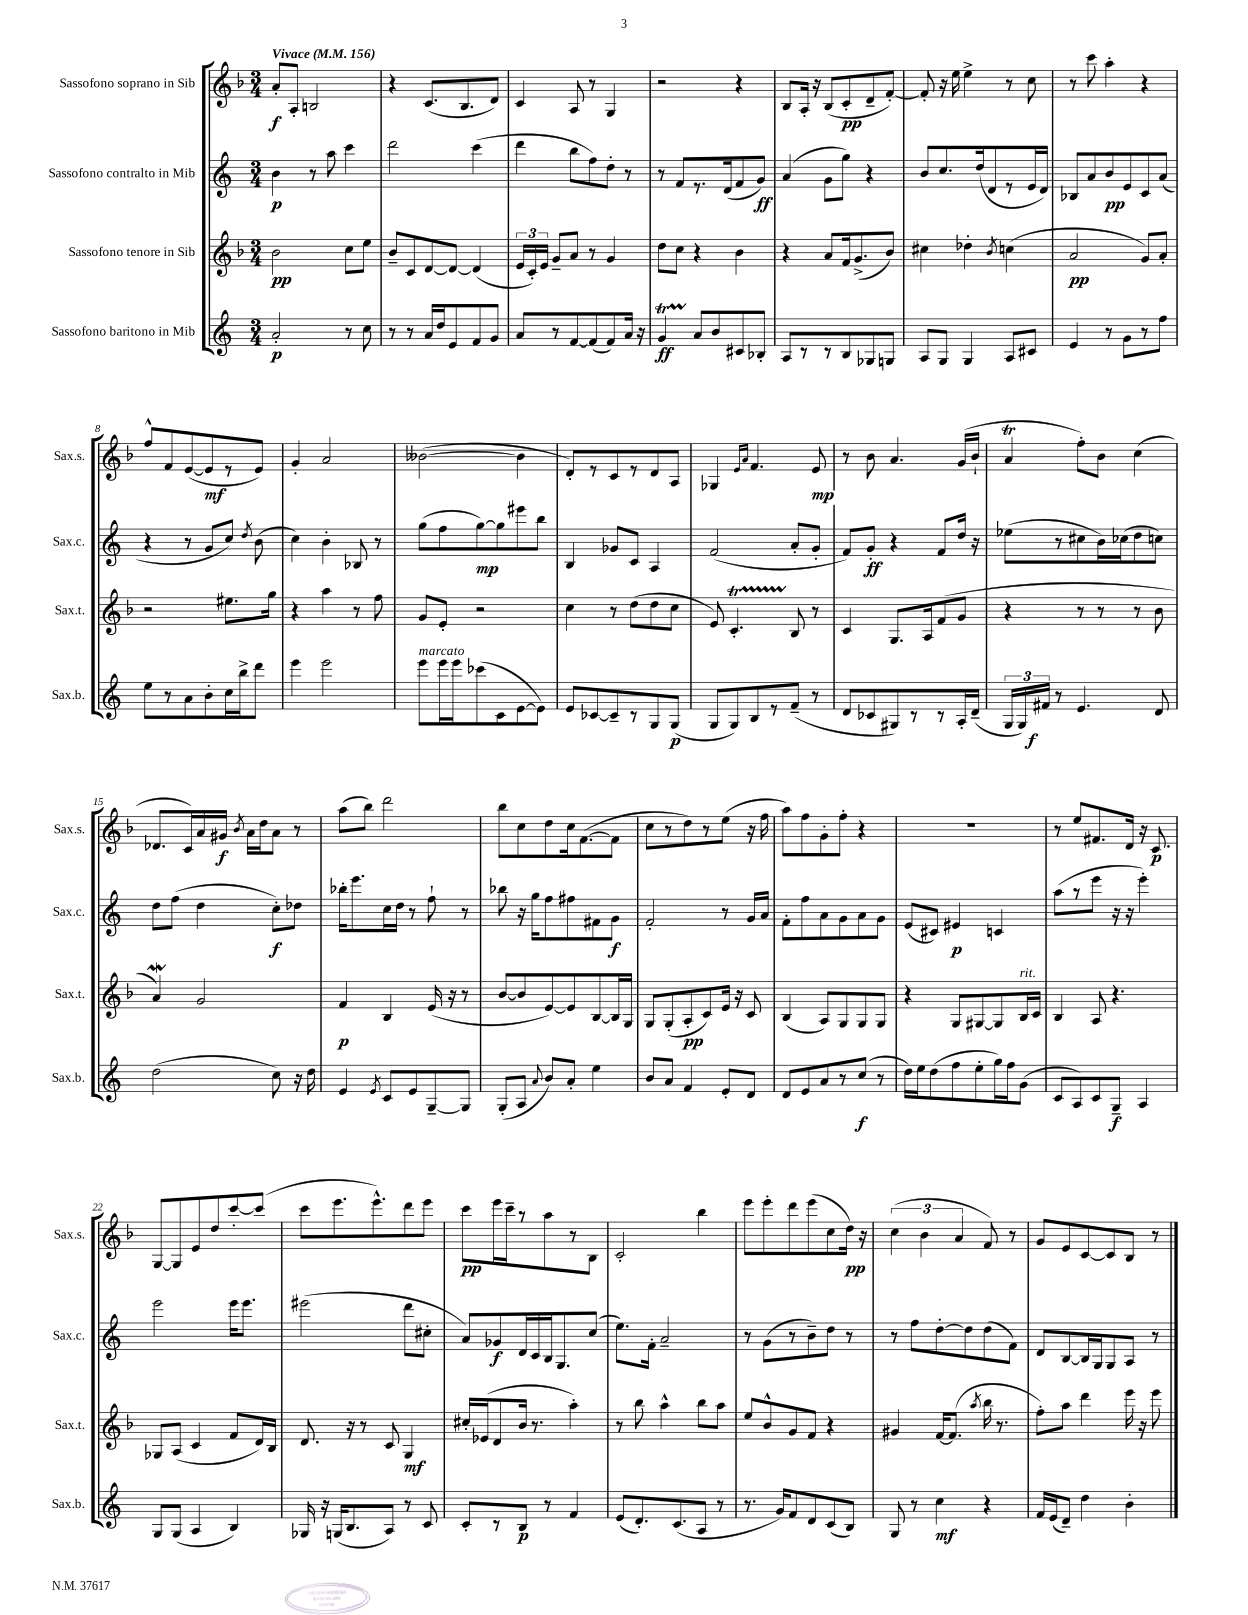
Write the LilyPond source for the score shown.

<<
\new StaffGroup <<
\new Staff = "s0" \with { instrumentName = "Sassofono soprano in Sib" shortInstrumentName = "Sax.s." } {
    \clef treble \key f \major \numericTimeSignature \time 3/4 \tempo "Vivace" 4 = 156
    \autoBeamOff a'8[-.\f a8]-. b2 |
    r4 c'8.[( bes8. d'8]) |
    c'4 a8 r8 g4 |
    r2 r4 |
    bes8[ a16]-. r16 bes8[( c'8-.\pp d'8-- f'8]~-.) |
    f'8-. r16 e''16 e''4-> r8 c''8 |
    r8 c'''8 a''4-. r4 |
    f''8[-^ f'8 e'8~( e'8\mf r8 e'8]) |
    g'4-. a'2 |
    beses'2~( beses'4 |
    d'8[-.) r8 c'8 r8 d'8 a8] |
    ges4 \grace { e'16[ a'16] } f'4. e'8\mp |
    r8 bes'8 a'4. g'16[( bes'16]-! |
    a'4\trill f''8[-.) bes'8] c''4( |
    des'8.[ c'16) a'16 gis'16]\f \acciaccatura { bes'8 } a'16[ d''16 a'8] r8 |
    a''8[( bes''8]) d'''2 |
    bes''8[ c''8 d''8 c''16 f'8.~( f'8] |
    c''8[ r8 d''8) r8 e''8]( r16 f''16 |
    a''8[) f''8 g'8-. f''8]-. r4 |
    R2. |
    r8 e''8[ fis'8. d'16] r16 c'8.\p |
    g8[~ g8 e'8 d''8 c'''8~-. c'''8]( |
    c'''8[ e'''8. e'''8.-^) d'''8 e'''8] |
    c'''8[\pp e'''16 c'''16-- r8 a''8 r8 bes8] |
    c'2-. bes''4 |
    e'''8[ e'''8-. d'''8 e'''8( c''8 d''16]\pp) r16 |
    \tuplet 3/2 { c''4( bes'4 a'4 } f'8) r8 |
    g'8[ e'8 c'8~ c'8 bes8] r8 \bar "|." |
}
\new Staff = "s1" \with { instrumentName = "Sassofono contralto in Mib" shortInstrumentName = "Sax.c." } {
    \clef treble \key c \major \numericTimeSignature \time 3/4
    \autoBeamOff b'4\p r8 a''8 c'''4 |
    d'''2 c'''4( |
    d'''4 b''8[ f''8) d''8]-. r8 |
    r8 f'8[ r8. d'16( f'8 g'8]\ff) |
    a'4( g'8[ g''8]) r4 |
    b'8[ c''8. d''16( d'8 r8 e'16 d'16]) |
    bes8[ a'8 b'8\pp e'8 c'8 a'8]( |
    r4 r8 g'8[ c''8]) \acciaccatura { d''8 } b'8( |
    c''4) b'4-. bes8 r8 |
    g''8[( f''8 g''8~\mp) g''8 eis'''8 b''8] |
    b4 ges'8[ c'8] a4 |
    f'2( a'8[-. g'8]-. |
    f'8[) g'8]-.\ff r4 f'8[ d''16] r16 |
    ees''8[( r8 cis''8 b'16) ces''16( d''8 c''8]) |
    d''8[ f''8]( d''4 c''8[-.\f) des''8] |
    bes''16[-. e'''8. c''16 d''16] r8 f''8-! r8 |
    bes''8 r16 g''16[ f''8 fis''8 fis'8 g'8]\f |
    f'2-. r8 g'16[ a'16] |
    f'8[-. f''8 a'8 g'8 a'8 g'8] |
    e'8[( cis'8]) eis'4\p c'4 |
    a''8[( r8 e'''8] r16 r16 e'''4-.) |
    e'''2 e'''16[ e'''8.] |
    eis'''2( d'''8[ cis''8]-. |
    a'8[) ges'8\f d'16 c'16 b16 g8. c''8]( |
    e''8.[) f'16]-. a'2-- |
    r8 g'8[( r8 b'8--) d''8] r8 |
    r8 f''8[ d''8~-. d''8 d''8( f'8]) |
    d'8[ b8~ b16 g16 g8 a8] r8 \bar "|." |
}
\new Staff = "s2" \with { instrumentName = "Sassofono tenore in Sib" shortInstrumentName = "Sax.t." } {
    \clef treble \key f \major \numericTimeSignature \time 3/4
    \autoBeamOff bes'2\pp c''8[ e''8] |
    bes'8[-- c'8 d'8~ d'8]~ d'4( |
    \tuplet 3/2 { e'16[ c'16-.) e'16] } g'8[-- a'8] r8 g'4 |
    d''8[ c''8] r4 bes'4 |
    r4 a'8[ f'16 g'8.->( bes'8]) |
    cis''4 des''4-. \acciaccatura { bes'8 } c''4( |
    a'2\pp g'8[) a'8]-. |
    r2 eis''8.[ g''16] |
    r4 a''4 r8 f''8 |
    g'8[ e'8]-. r2 |
    c''4 r8 d''8[( d''8 c''8] |
    e'8) c'4.-.\startTrillSpan bes8\stopTrillSpan r8 |
    c'4 g8.[ a16 f'8( g'8] |
    r4 r8 r8 r8 bes'8 |
    a'4\mordent) g'2 |
    f'4\p bes4 e'16( r16 r8 |
    bes'8[~ bes'8 e'8~) e'8 bes8~ bes16 g16] |
    g8[ g8-.( a8-.\pp c'8) e'16] r16 c'8 |
    bes4( a8[) g8 g8 g8] |
    r4 g8[ gis8~ gis8 bes16^\markup { \italic "rit." } c'16] |
    bes4 a8 r4. |
    ges8[ a8]( c'4 f'8[ d'16) bes16] |
    d'8. r16 r8 c'8 g4\mf |
    cis''16[-. ees'16( d'8 bes'16] r8. a''4-.) |
    r8 bes''8 a''4-^ bes''8[ a''8] |
    e''8[ bes'8-^ g'8 f'8] r4 |
    gis'4 f'16[~ f'8.]( \acciaccatura { a''8 } bes''16 r8. |
    f''8[-.) a''8] d'''4 e'''16 r16 e'''8 \bar "|." |
}
\new Staff = "s3" \with { instrumentName = "Sassofono baritono in Mib" shortInstrumentName = "Sax.b." } {
    \clef treble \key c \major \numericTimeSignature \time 3/4
    \autoBeamOff a'2-.\p r8 c''8 |
    r8 r8 a'16[ d''16 e'8 f'8 g'8] |
    a'8[ r8 f'8~ f'8( f'8) a'16] r16 |
    g'4\startTrillSpan\ff a'8[\stopTrillSpan b'8 cis'8 bes8]-. |
    a8[ r8 r8 b8 ges8 g8] |
    a8[ g8] g4 a8[ cis'8] |
    e'4 r8 g'8[ r8 f''8] |
    e''8[ r8 a'8 b'8-. c''16 b''16-> d'''8] |
    e'''4 e'''2 |
    e'''8[^\markup { \italic "marcato" } e'''16 e'''16 ces'''8( c'8 e'8~ e'8]) |
    e'8[ ces'8~ ces'8-- r8 g8 g8]\p( |
    g8[ g8) b8 r8 f'8]--( r8 |
    d'8[ ces'8 gis8) r8 r8 a16-. d'16]--( |
    \tuplet 3/2 { g16[ g16) fis'16]\f } r8 e'4. d'8 |
    d''2( c''8) r16 d''16 |
    e'4 \acciaccatura { e'8 } c'8[ e'8 g8~-- g8] |
    g8[-.( a8] \appoggiatura { a'8 } b'8[) a'8]-. e''4 |
    b'8[ a'8] f'4 e'8[-. d'8] |
    d'8[ e'8 a'8 r8 c''8]\f( r8 |
    d''16[) e''16 d''8( f''8 e''8-. g''16) f''16 g'8]( |
    c'8[ a8) c'8 g8]--\f a4 |
    g8[ g8]( a4 b4) |
    ges16 r16 g16[( b8. a8]) r8 c'8 |
    c'8[-. r8 b8]\p r8 f'4 |
    e'8[( d'8.-.) c'8.( a8] r8 |
    r8. g'16[) f'8 d'8 c'8( b8]) |
    g8 r8 c''4\mf r4 |
    f'16[ e'16( d'8]--) d''4 b'4-. \bar "|." |
}
>>
>>
